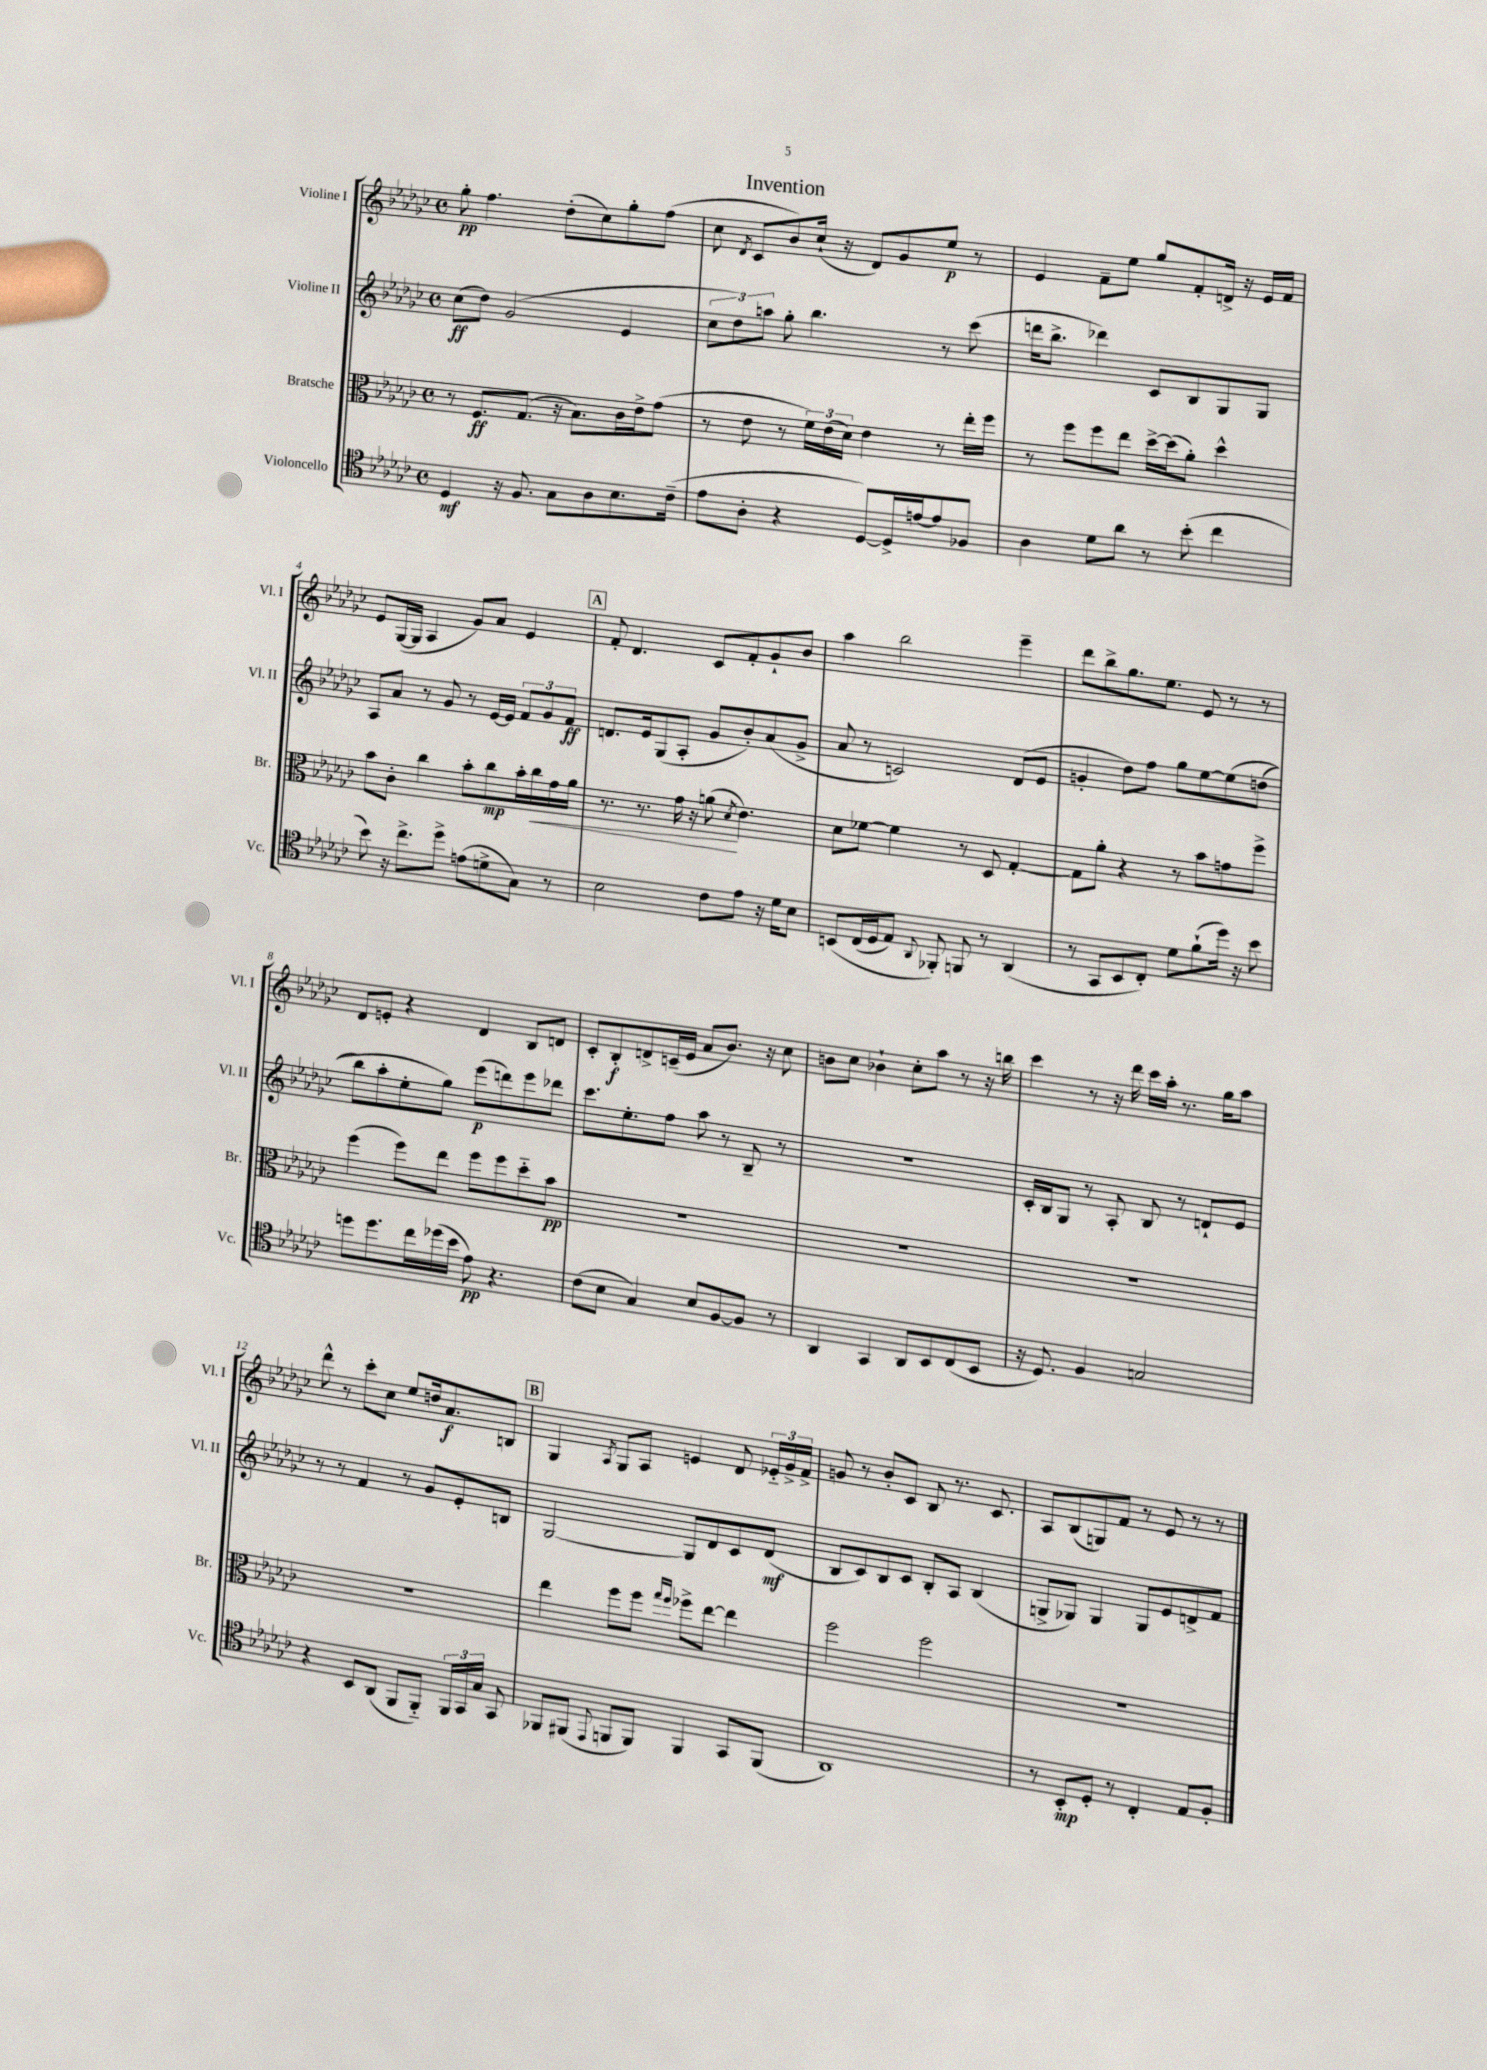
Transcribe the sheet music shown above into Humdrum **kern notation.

**kern	**kern	**kern	**kern
*staff4	*staff3	*staff2	*staff1
*clefC4	*clefC3	*clefG2	*clefG2
*k[b-e-a-d-g-c-]	*k[b-e-a-d-g-c-]	*k[b-e-a-d-g-c-]	*k[b-e-a-d-g-c-]
*M4/4	*M4/4	*M4/4	*M4/4
*met(c)	*met(c)	*met(c)	*met(c)
4D-/	8r	(8cc-\L	8gg-'\
.	8.F/L	8dd-\J)	4.ff\
16r	.	(2g-/	.
8.F/	(8.G-/J	.	.
8G-\L	16r	.	(8dd-'\L
.	8.B-\L)	.	.
8A-\	.	.	8cc-\)
8.B-\	16c-\L	4e-/	8gg-'\
.	16e-^\J	.	.
.	(8g-\J	.	(8ff\J
(16c-~\Jk	.	.	.
=	=	=	=
8e-\L	8r	12cc-\L	8cc-\
.	.	12dd-\)	.
.	.	.	8qd-/
8A-'\J	8e-\	.	8c-/L
.	.	12aa\J	.
4r	8r	8gg-'\	8b-/)
.	24f\LL)	4.bb-\	(16cc-`/Jk
.	(24e-\	.	.
.	.	.	16r
.	24d-\JJ)	.	.
[8D-/L)	4e-\	.	8d-/L)
16D-^/]L	.	.	8g-/
[16e/J	.	.	.
8e/]	8r	8r	8ee-/J
8F-/J	16ee-'\LL	(8ccc-\	8r
.	16ff\JJ	.	.
=	=	=	=
4A-\	8r	16ddd\LK	4e-/
.	.	8.bb-^\J	.
.	8ff\L	.	.
8d-\L	8ff\	4ddd-\)	8f~\L
8a-\J	8ee-\J	.	8ee-\J
8r	[16dd-^\LL	8c-/L	8gg-/L
.	(16dd-\]J	.	.
(8b-'\	8a-'\J)	8B-/	8f'/
4cc-\	4dd-^^\	8G-/	16d^/Jk
.	.	.	16r
.	.	8G-/J	16e-/LL
.	.	.	16f/JJ
=	=	=	=
8b-\)	8b-\L	8A-/L	8e-/L
16r	8c-'\J	8a-/J	([16G-/L
8.cc-^\L	.	.	16G-/]JJ
.	4cc-\	8r	4A-/
8dd-^\J	.	8g-/	.
(8e\L	8b-'\L	8r	8g-/L)
8d^\	8cc-\	[16e-/LL	8a-/J
.	.	16e-/]JJ	.
8G-\J)	16b-'\L	12f/L	4e-/
.	16cc-\	.	.
.	.	12g-/	.
8r	16g-\	.	.
.	.	12f/J	.
.	16a-\JJ	.	.
=	=	=	=
2B-\	8.r	8.d/L	8f'/
.	.	.	4.d-/
.	8.r	16e-/k	.
.	.	(8G-/	.
.	16g-\	8A-'/J	.
.	16r	.	.
8c-\L	(8a\	8g-/L	8c-/L
.	8qd-/	.	.
8e-\J	4.e-\)	8b-'/)	8f'/
16r	.	(8a-/	8g-`/
16d-\LK	.	.	.
8B-\J	.	8g-^/J	8b-/J
=	=	=	=
&(8BB/L	8d-\L	8a-/	4aa-\
(16C-/L	[8f-\J	8r	.
16D-/J	.	.	.
8E-/J)	4f-\]	2c/)	2bb-\
8qqAA-/	.	.	.
8FF-'/&)	.	.	.
8FF/	8r	.	.
8r	8D-/	.	.
(4AA-/	[4G-'/	(8d-/L	4eee-~\
.	.	8e-/J	.
=	=	=	=
8r	8G-\]L	4g'/	8ddd-\L
8GG-/L	8a-'\J	.	8bb-^\
8BB-/	4r	8dd-\L)	8.gg-\
8C-'/J)	.	8ff\J	.
.	.	.	8.ee-\J
8d-\L	8r	8gg-\L	.
(8f`\	8b-\L	[8ee-\	8e-/
16dd-\Jk)	8g\	&(8ee-\]	8r
16r	.	.	.
8b-\	8ff^\J	(8dd\J	8r
=	=	=	=
8dd\L	(4ff\	8bb-\L)	8d-/L
8.dd\	.	8aa-'\	8e'/J
.	8ff\L)	8ee-'\	4r
16cc-\L	.	.	.
(16dd-\	8ee-\J	8gg-\J&)	.
16b-\JJ	.	.	.
8e-\)	8ff\L	(8eee-\L	4d-/
4.r	8ff\	8ddd\)	.
.	8dd-'~\	8eee-\	8B-/L
.	8b-\J	8ddd-\J	8d/J
=	=	=	=
(8c-\L	1r	8.ccc-\L	8c-'/L
8B-\J	.	.	8B-'/
.	.	8.ee-'\	.
4G-/)	.	.	8d^/
.	.	8ff\J	(16c~/L
.	.	.	16e-/JJ
8B-/L	.	8aa-\	8a-/L
[8F/	.	8r	8.b-/J)
8F/]J	.	8B-~/	.
.	.	.	16r
8r	.	8r	8cc-\
=	=	=	=
4AA-/	1r	1r	8b\L
.	.	.	8cc-\J
4GG-/	.	.	4b-`\
8AA-/L	.	.	8cc-'\L
8BB-/	.	.	8aa-\J
(8C-/	.	.	8r
8BB-/J	.	.	16r
.	.	.	16bb\
=	=	=	=
16r	1r	16c-'/LL	4ccc-\
8.D-/)	.	16B-/J	.
.	.	8G-/J	.
4F/	.	8r	8r
.	.	8A-'/	16r
.	.	.	16ddd-\
2G/	.	8B-/	16ccc-\LL
.	.	.	16aa-'\JJ
.	.	8r	8.r
.	.	8d`/L	.
.	.	.	16gg-\LK
.	.	8e-/J	8aa-\J
=	=	=	=
4r	1r	8r	8ddd-^^\
.	.	8r	8r
8BB-/L	.	4f/	8ccc-'\L
(8AA-/J	.	.	8cc-\J
8FF/L	.	8r	8ee-/L
8FF'~/J)	.	8g-/L	16dd/k
.	.	.	8.a-/
24FF/LL	.	8e-'/	.
24GG-/	.	.	.
24G-/JJ	.	.	.
8GG-/	.	8B/J	8B/J
=	=	=	=
8FF-/L	4ee-\	[2G-/	4G-/
(8FF#/J	.	.	.
8qqEE-/	.	.	8qA-/
8FF/L	8ff\L	.	8G-/L
8FF/J)	8ff\J	.	8A-/J
.	16qqgg-/LL	.	.
.	16qqff/JJ	.	.
4FF/	8ff-^\L	8G-/]L	4e/
.	[8ee-\J	8d-/	.
8GG-/L	4ee-\]	8c-/	8d-/
(8FF/J	.	(8d-/J	24e-'~/LL
.	.	.	24g-^/
.	.	.	24f^/JJ
=	=	=	=
1AA-)	2ff\	8B-/L	8g/
.	.	8c-/)	8r
.	.	8B-/	8b-'/L
.	.	8c-/J	8c-/J
.	2ff\	8B-'/L	8B-/
.	.	8A-/J	8.r
.	.	(4B-/	.
.	.	.	8.c-/
=	=	=	=
8r	1r	8G^/L	8A-/L
8BB-'/L	.	8G-/J)	(8B-/
8D-'/J	.	4G-/	8G/)
8r	.	.	8f/J
4C-'/	.	8G-/L	8r
.	.	8e-/	8e-/
8E-/L	.	8d^/	8r
8F'/J	.	8f/J	8r
==	==	==	==
*-	*-	*-	*-
